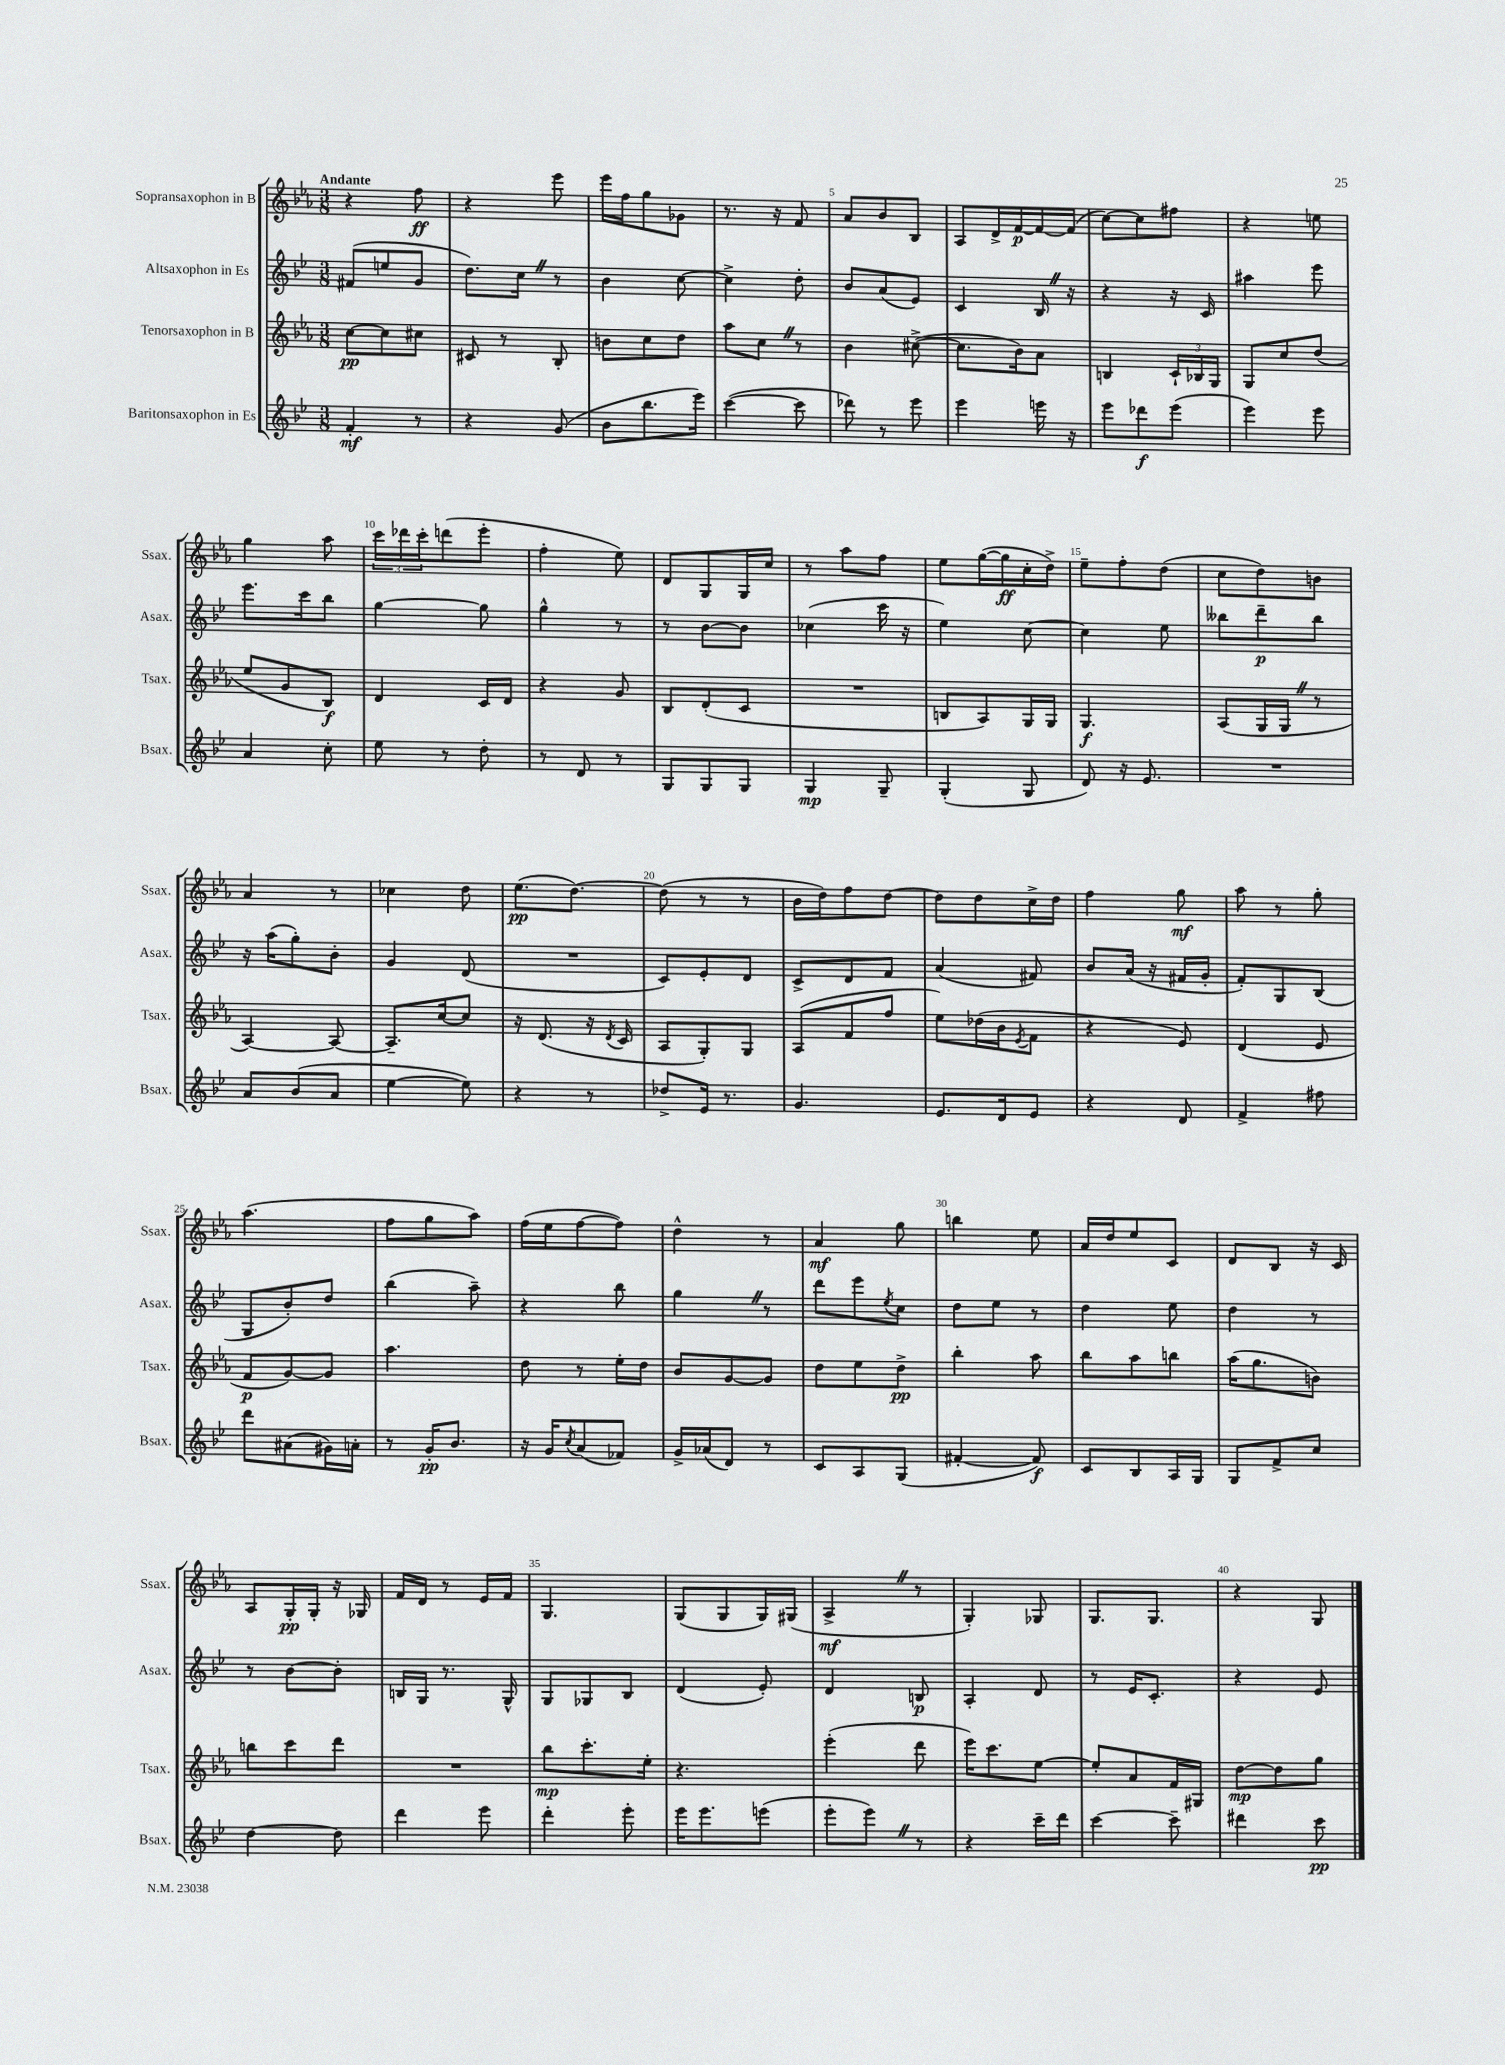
<<
\new StaffGroup <<
\new Staff = "s0" \with { instrumentName = "Sopransaxophon in B" shortInstrumentName = "Ssax." } {
    \clef treble \key ees \major \numericTimeSignature \time 3/8 \tempo "Andante"
    r4 f''8\ff |
    r4 ees'''8 |
    ees'''16 f''16 g''8 ges'8 |
    r8. r16 f'8 |
    aes'8 bes'8 bes8 |
    aes8 d'16-> f'16~\p f'16~ f'16( |
    c''8~) c''8 fis''8 |
    r4 e''8 |
    g''4 aes''8 |
    \tuplet 3/2 { c'''16 des'''16 c'''16-. } d'''8( ees'''8-. |
    f''4-. ees''8) |
    d'8 g8 g16 c''16 |
    r8 aes''8 f''8 |
    ees''8 g''16~( g''16\ff c''16-. d''16->) |
    ees''8-- f''8-. d''8( |
    c''8 d''8) b'8 |
    aes'4 r8 |
    ces''4 d''8 |
    ees''8.\pp( d''8.~) |
    d''8( r8 r8 |
    bes'16 d''16) f''8 d''8~ |
    d''8 d''8 c''16-> d''16 |
    f''4 g''8\mf |
    aes''8 r8 g''8-. |
    aes''4.( |
    f''8 g''8 aes''8) |
    f''16( ees''16 f''8~ f''8) |
    d''4-^ r8 |
    aes'4\mf g''8 |
    b''4 ees''8 |
    aes'16 d''16 ees''8 c'8 |
    d'8 bes8 r16 c'16 |
    aes8 g16-.\pp g16-. r16 ges16 |
    f'16 d'16 r8 ees'16 f'16 |
    g4. |
    g8( g8 g16) gis16( |
    aes4->\mf \once \override BreathingSign.text = \markup { \musicglyph "scripts.caesura.straight" } \breathe r8 |
    g4-.) ges8 |
    g8. g8. |
    r4 g8 \bar "|." |
}
\new Staff = "s1" \with { instrumentName = "Altsaxophon in Es" shortInstrumentName = "Asax." } {
    \clef treble \key bes \major \numericTimeSignature \time 3/8
    fis'8( e''8 g'8 |
    d''8.) c''16 \once \override BreathingSign.text = \markup { \musicglyph "scripts.caesura.straight" } \breathe r8 |
    bes'4 c''8~ |
    c''4-> d''8-. |
    bes'8 a'8( ees'8) |
    c'4 bes16 \once \override BreathingSign.text = \markup { \musicglyph "scripts.caesura.straight" } \breathe r16 |
    r4 r16 c'16 |
    ais''4 ees'''8 |
    ees'''8. c'''16 bes''8 |
    g''4~ g''8 |
    g''4-^ r8 |
    r8 bes'8~ bes'8 |
    ces''4( c'''16 r16 |
    ees''4) c''8~ |
    c''4 ees''8 |
    beses''8 d'''8--\p beses''8 |
    r16 a''16( g''8-.) bes'8-. |
    g'4 d'8( |
    R4. |
    c'8) ees'8-. d'8 |
    c'8-> d'8 f'8 |
    a'4( fis'8) |
    bes'8 a'16( r16 fis'16 g'16-. |
    f'8-.) g8 bes8( |
    g8 bes'8-.) d''8 |
    bes''4( a''8--) |
    r4 bes''8 |
    g''4 \once \override BreathingSign.text = \markup { \musicglyph "scripts.caesura.straight" } \breathe r8 |
    d'''8 ees'''8 \acciaccatura { ees''8 } c''8 |
    d''8 ees''8 r8 |
    d''4 ees''8 |
    d''4 r8 |
    r8 bes'8~ bes'8-. |
    b16 g16 r8. g16-^ |
    g8 ges8 bes8 |
    d'4( ees'8-.) |
    d'4 b8\p |
    a4-. d'8 |
    r8 ees'16 c'8.-. |
    r4 ees'8 \bar "|." |
}
\new Staff = "s2" \with { instrumentName = "Tenorsaxophon in B" shortInstrumentName = "Tsax." } {
    \clef treble \key ees \major \numericTimeSignature \time 3/8
    c''8~\pp c''8 cis''8 |
    cis'8 r8 bes8-. |
    b'8 c''8 d''8 |
    aes''8 c''8 \once \override BreathingSign.text = \markup { \musicglyph "scripts.caesura.straight" } \breathe r8 |
    bes'4 cis''8~->( |
    cis''8. bes'16) aes'8 |
    b4 \tuplet 3/2 { c'16-! bes16 g16 } |
    g8 c''8 d''8( |
    ees''8 g'8 bes8\f) |
    d'4 c'16 d'16 |
    r4 g'8 |
    bes8 d'8-.( c'8 |
    R4. |
    b8 aes8) g16 g16 |
    g4.\f |
    aes8( g16 g16 \once \override BreathingSign.text = \markup { \musicglyph "scripts.caesura.straight" } \breathe r8 |
    aes4~) aes8~ |
    aes8.-- c''16~ c''8 |
    r16 d'8.( r16 \acciaccatura { d'8 } c'16 |
    aes8 g8-.) g8 |
    aes8( f'8 f''8 |
    ees''8) des''16( bes'16 \acciaccatura { ees'8 } f'8 |
    r4 ees'8) |
    d'4( ees'8 |
    f'8\p g'8~) g'8 |
    aes''4. |
    d''8 r8 ees''16-. d''16 |
    bes'8 g'8~ g'8 |
    d''8 ees''8 d''8->\pp |
    bes''4-. aes''8 |
    bes''8 aes''8 b''8 |
    aes''16( g''8. b'8) |
    b''8 c'''8 d'''8 |
    R4. |
    bes''8\mp c'''8.-. ees''16-. |
    r4. |
    ees'''4-.( d'''8 |
    ees'''16) c'''8. ees''8~ |
    ees''8-. aes'8 f'16 gis16 |
    d''8~\mp d''8 g''8 \bar "|." |
}
\new Staff = "s3" \with { instrumentName = "Baritonsaxophon in Es" shortInstrumentName = "Bsax." } {
    \clef treble \key bes \major \numericTimeSignature \time 3/8
    f'4-.\mf r8 |
    r4 g'8( |
    bes'8 bes''8. ees'''16) |
    c'''4~( c'''8 |
    des'''8) r8 ees'''8 |
    ees'''4 e'''16 r16 |
    ees'''8 des'''8\f ees'''8( |
    ees'''4) ees'''8 |
    a'4 c''8-. |
    ees''8 r8 d''8-. |
    r8 d'8 r8 |
    g8 g8 g8 |
    g4\mp g8-- |
    g4-.( g8 |
    d'8) r16 ees'8. |
    R4. |
    a'8 bes'8( a'8 |
    ees''4~ ees''8) |
    r4 r8 |
    des''8-> ees'16 r8. |
    g'4. |
    ees'8. d'16 ees'8 |
    r4 d'8 |
    f'4-> fis''8 |
    d'''8 ais'8( gis'16) a'16-. |
    r8 g'16-.\pp bes'8. |
    r16 g'16 \acciaccatura { c''8 } a'8( fes'8) |
    g'16-> aes'16( d'8) r8 |
    c'8 a8 g8( |
    fis'4~-. fis'8\f) |
    c'8 bes8 a16 g16 |
    g8 f'8-> c''8 |
    d''4~ d''8 |
    d'''4 ees'''8 |
    d'''4-. ees'''8-. |
    ees'''16 ees'''8. e'''8( |
    ees'''8-. ees'''8) \once \override BreathingSign.text = \markup { \musicglyph "scripts.caesura.straight" } \breathe r8 |
    r4 c'''16-- d'''16 |
    c'''4~ c'''8-- |
    dis'''4 c'''8\pp \bar "|." |
}
>>
>>
\layout { \context { \Score \override BarNumber.break-visibility = ##(#f #t #t) barNumberVisibility = #(every-nth-bar-number-visible 5) } }
